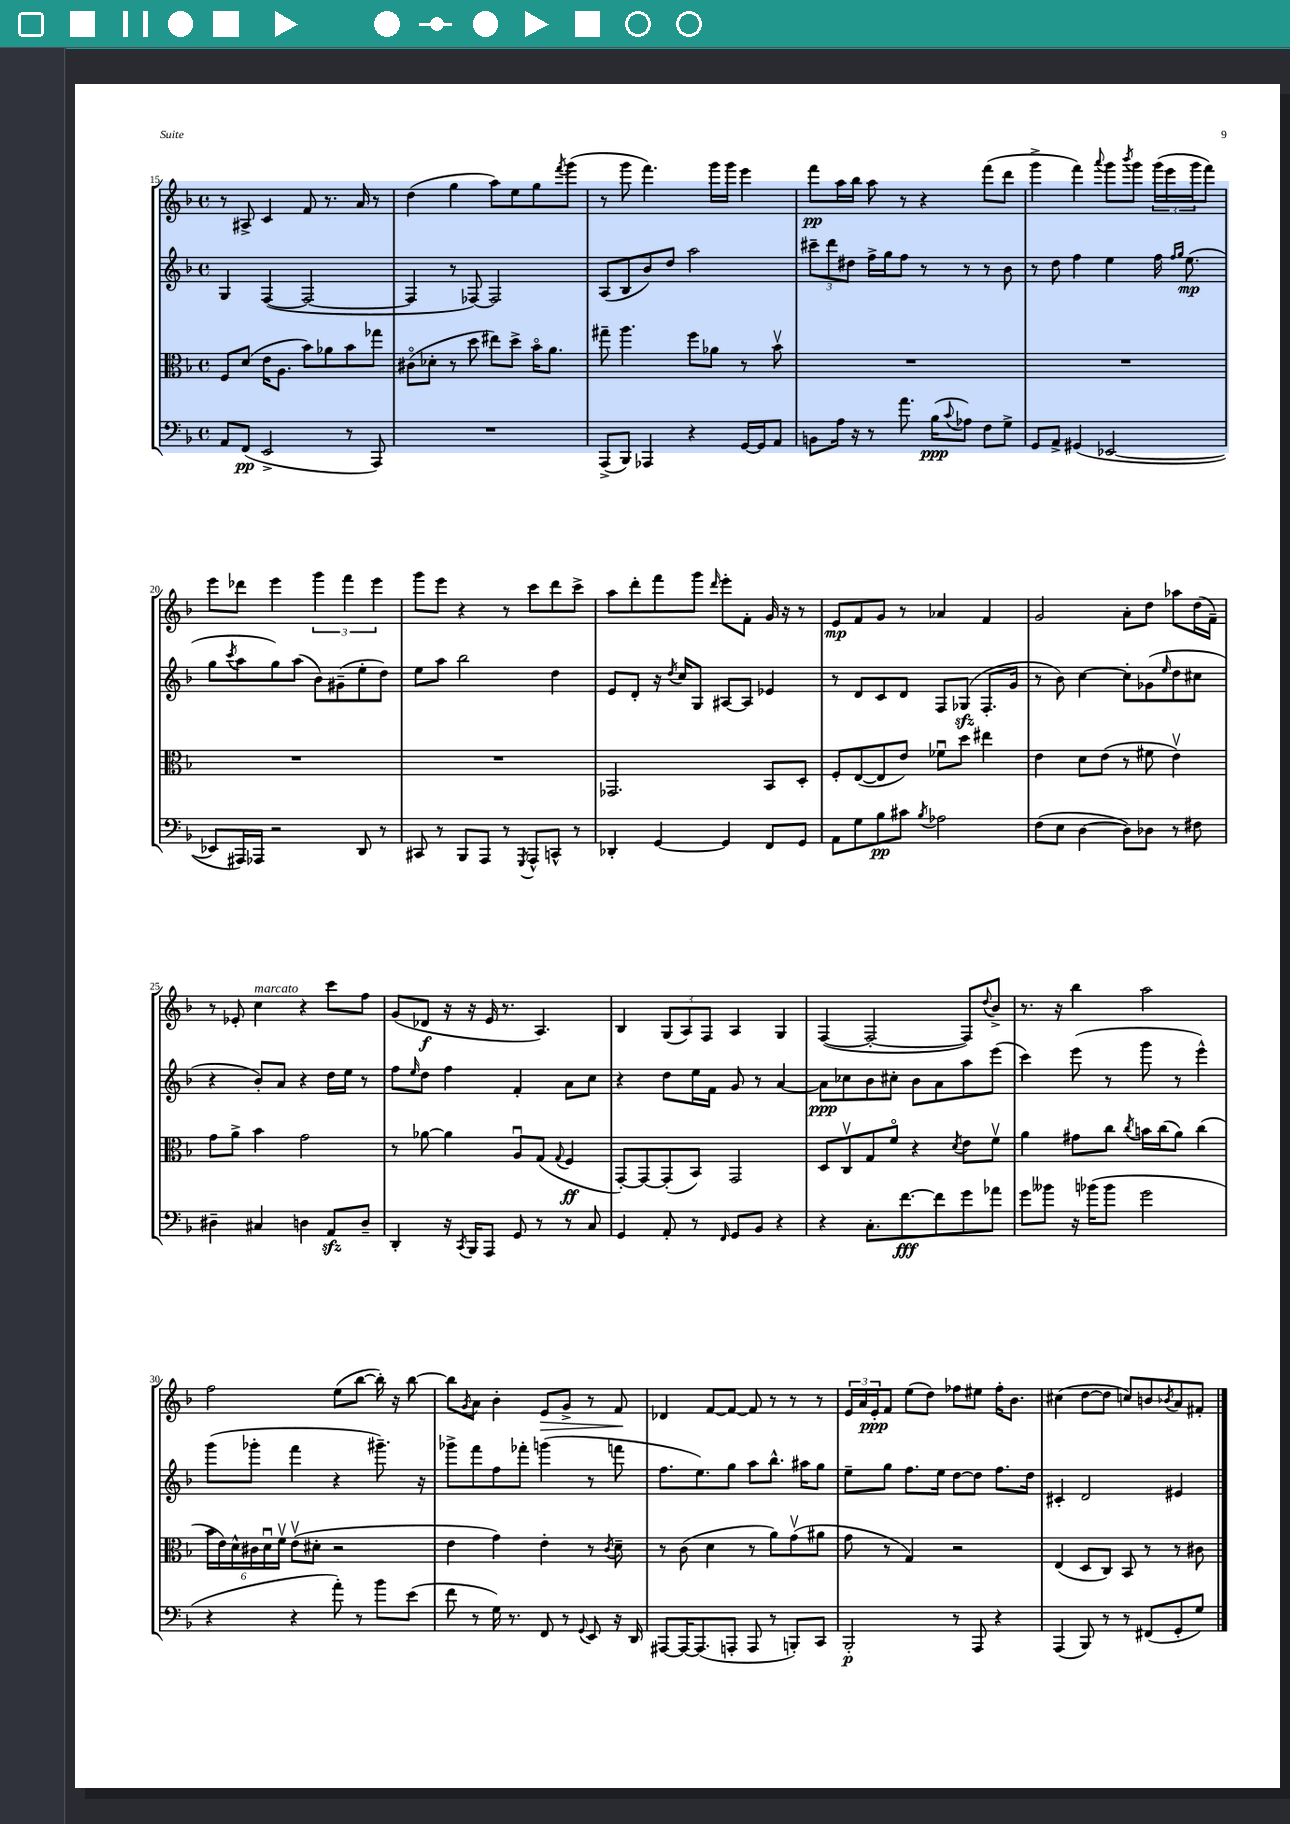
<<
\new StaffGroup <<
\new Staff = "s0" {
    \clef treble \key f \major \defaultTimeSignature \time 4/4
    r8 ais8-> c'4 f'8 r8. a'16 r8 |
    d''4( g''4 a''8) e''8 g''8 \acciaccatura { f'''8 } g'''8( |
    r8 g'''8 f'''4.) g'''16 g'''16 e'''4 |
    f'''8\pp a''16 bes''16 a''8 r8 r4 f'''8( d'''8 |
    g'''4-> f'''4) \appoggiatura { a'''8 } g'''8 \acciaccatura { bes'''8 } g'''8 \tuplet 3/2 { g'''16( e'''16 g'''16 } f'''8) |
    e'''8 des'''8 e'''4 \tuplet 3/2 { g'''4 f'''4 e'''4 } |
    g'''8 e'''8 r4 r8 c'''8 d'''8 c'''8-> |
    a''8 d'''8-. f'''8 g'''8 \grace { d'''16 } e'''8-. f'8-. g'16 r16 r8 |
    e'8\mp f'8 g'8 r8 aes'4 f'4 |
    g'2 a'8-. d''8 aes''8 d''16( f'16--) |
    r8 ees'8-. c''4^\markup { \italic "marcato" } r4 c'''8 f''8 |
    g'8( des'8\f r16 r16 e'16 r8. a4.) |
    bes4 \tuplet 3/2 { g8( a8) f8 } a4 g4 |
    f4~( f2~-. f8) \appoggiatura { d''8 } bes'8-> |
    r8. r16 bes''4 a''2 |
    f''2 e''8( bes''8~ bes''16-.) r16 bes''8~ |
    bes''8 \acciaccatura { g'8 } a'8 bes'4-. e'8\> g'8-> r8 f'8\! |
    des'4 f'8~ f'8~ f'8 r8 r8 r8 |
    \tuplet 3/2 { e'16 a'16 e'16-.\ppp } f'8 e''8( d''8) fes''8 eis''8 fes''16-. bes'8. |
    cis''4( d''8~ d''8 c''8) b'8 \acciaccatura { bes'8 } a'8 fis'8-. \bar "|." |
}
\new Staff = "s1" {
    \clef treble \key f \major \defaultTimeSignature \time 4/4
    g4 f4~( f2~ |
    f4 r8 fes8~) fes2 |
    a8( bes8 bes'8) d''8 a''2 |
    \tuplet 3/2 { cis'''8-- d'''8 dis''8 } f''16-> g''16 f''8 r8 r8 r8 bes'8 |
    r8 d''8 f''4 e''4 f''16 \grace { f''16 g''16 } e''8.\mp( |
    g''8 \acciaccatura { c'''8 } a''8 g''8) a''8( bes'8) gis'8--( e''8-. d''8) |
    e''8 a''8 bes''2 d''4 |
    e'8 d'8-. r16 \acciaccatura { d''8 } c''16 g8 ais8~ ais8 ees'4 |
    r8 d'8 c'8 d'8 f8 ges8\sfz( f8.-. g'16 |
    r8 bes'8) c''4~ c''8-. ges'8( \grace { e''16 } d''8 cis''8 |
    r4 bes'8-.) a'8 r4 d''16 e''16 r8 |
    f''8 \grace { e''16 } d''8 f''4 f'4-. a'8 c''8 |
    r4 d''8 e''16 f'16 g'8 r8 a'4~ |
    a'8\ppp ces''8 bes'8 cis''8-. bes'8 a'8 a''8 e'''8( |
    c'''4) e'''8( r8 g'''8 r8 e'''4-^) |
    g'''8( ges'''8-. f'''4 r4 gis'''8.--) r16 |
    ges'''8-> f'''8 f''8 fes'''8-. g'''4( r8 f'''8 |
    f''8. e''8.) g''8 a''8 bes''8.-^ ais''16 g''8 |
    e''8-- g''8 f''8. e''16 d''8~ d''8 f''8. d''16 |
    cis'4-. d'2 eis'4 \bar "|." |
}
\new Staff = "s2" {
    \clef alto \key f \major \defaultTimeSignature \time 4/4
    f8 d'8( e'16 a8. bes'8) aes'8 bes'8 ges''8 |
    cis'8\flageolet( des'8-. r8 d''8 eis''8) d''8-> bes'16\flageolet a'8. |
    gis''8-- a''4. f''8 aes'8 r8 bes'8\upbow |
    R1 |
    R1 |
    R1 |
    R1 |
    ges,2. bes,8 d8-. |
    f8-. e8~( e8 e'8) fes'8\downbow d''8 eis''4 |
    e'4 d'8 e'8( r8 fis'8 e'4\upbow) |
    g'8 a'8-> bes'4 g'2 |
    r8 aes'8~ aes'4 a8\downbow g8( \appoggiatura { g8 } f4\ff |
    g,8~-.) g,8~ g,8-.( bes,8) g,2 |
    d8 c8\upbow g8 f'8\flageolet r4 \acciaccatura { d'8 } e'8 f'8\upbow |
    a'4 gis'8 c''8 \acciaccatura { c''8 } b'16 c''16( a'8) c''4( |
    \tuplet 6/4 { bes'16 e'16) d'16-^ cis'16 d'16\downbow f'16\upbow } e'8\upbow( dis'8-. r2 |
    e'4 g'4) e'4-. r8 \acciaccatura { c'8 } d'8-- |
    r8 c'8( d'4 r8 a'8) g'8\upbow( ais'8 |
    g'8 r8 g4) r2 |
    e4( d8 c8) bes,8 r8 r8 cis'8 \bar "|." |
}
\new Staff = "s3" {
    \clef bass \key f \major \defaultTimeSignature \time 4/4
    a,8 f,8\pp( e,2-> r8 a,,8) |
    R1 |
    a,,8->( bes,,8) aes,,4 r4 g,16~ g,16 a,8 |
    b,8 a16 r16 r8 a'8. bes16\ppp( \appoggiatura { c'8 } aes8) f8 g8-> |
    g,8 a,8-> gis,4( ees,2~ |
    ees,8 ais,,16) aes,,16 r2 d,8 r8 |
    cis,8 r8 bes,,8 a,,8 r8 \acciaccatura { g,,8 } a,,8-^ c,8-^ r8 |
    des,4-. g,4~ g,4 f,8 g,8 |
    a,8 g8 bes8\pp cis'8 \acciaccatura { bes8 } aes2 |
    f8( e8 d4~ d8) des8 r8 fis8 |
    dis4-- cis4 d4 a,8\sfz d8-- |
    d,4-. r16 \acciaccatura { c,8 } bes,,16 a,,8 g,8 r8 r8 c8 |
    g,4 a,8-. r8 \grace { f,16 } g,8 bes,8 r4 |
    r4 c8.-. f'8.~\fff f'8 g'8 aes'8 |
    g'8 beses'8 r16 bes'16( bes'8 g'2 |
    r4 r4 a'8-.) r8 bes'8 e'8( |
    f'8 r8 g16) r8. f,8 r8 \appoggiatura { g,8 } e,8 r16 d,16 |
    ais,,8~ ais,,16~ ais,,8.( a,,8-. a,,8 r8 b,,8-.) c,8 |
    bes,,2-.\p r8 a,,8 r4 |
    a,,4( bes,,8) r8 r8 fis,8( g,8-. g8) \bar "|." |
}
>>
>>
\layout { \context { \Score currentBarNumber = #15 } }
